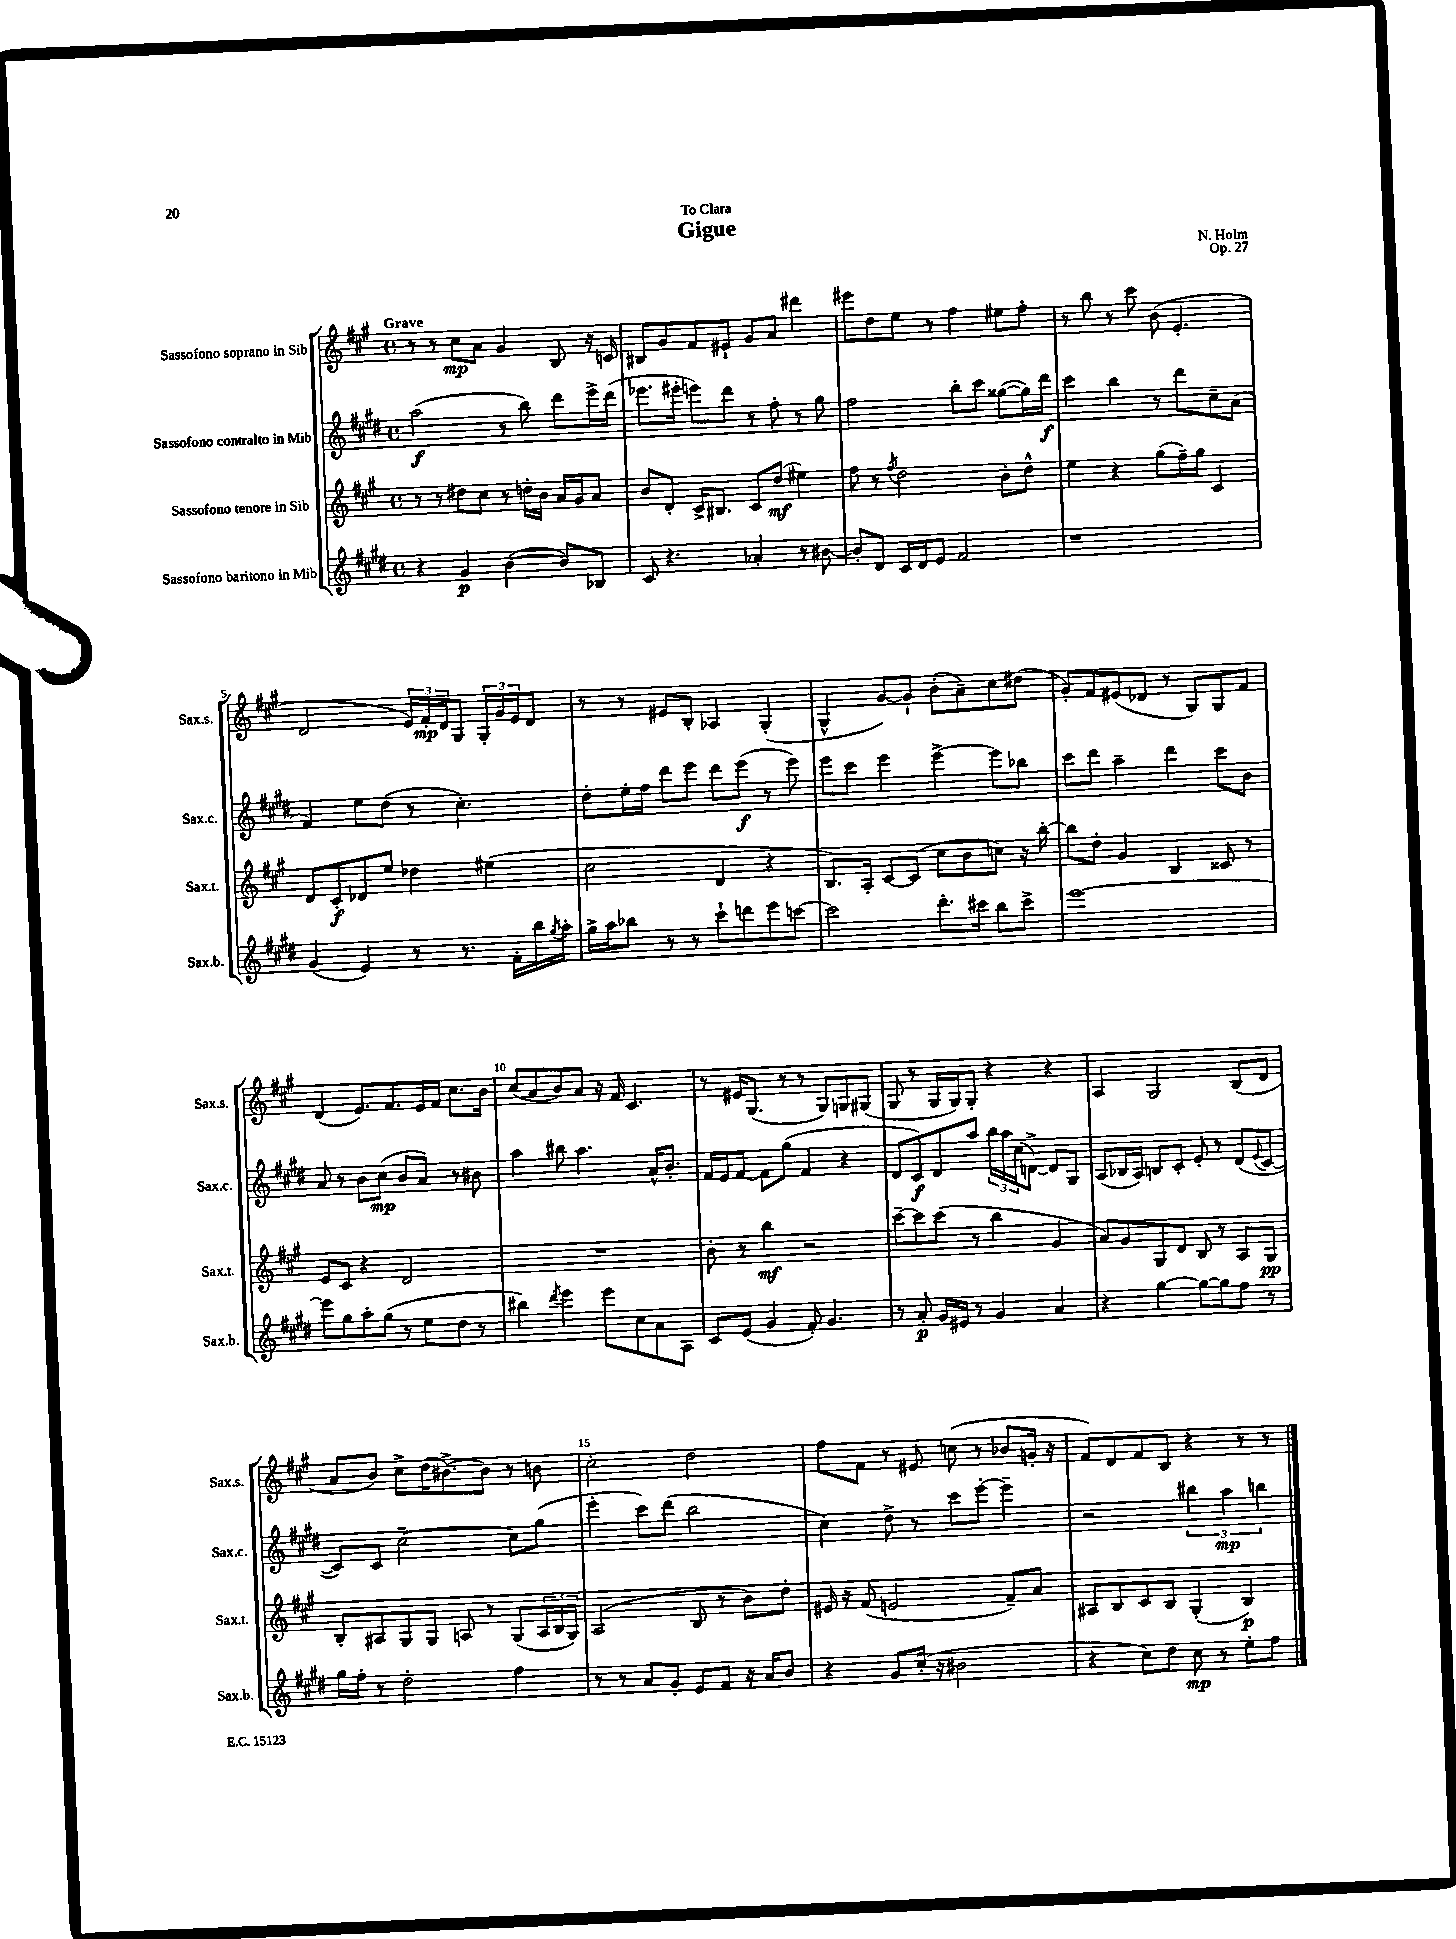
\header { title = "Gigue" composer = "N. Holm" dedication = "To Clara" opus = "Op. 27" }
<<
\new StaffGroup <<
\new Staff = "s0" \with { instrumentName = "Sassofono soprano in Sib" shortInstrumentName = "Sax.s." } {
    \clef treble \key a \major \defaultTimeSignature \time 4/4 \tempo "Grave"
    r8 r8 cis''8\mp a'8 gis'4 b8 r16 c'16 |
    bis8 gis'8 fis'8 eis'8-! gis'8 a'8 dis'''4 |
    eis'''8 d''8 e''8 r8 fis''4 eis''8 fis''8-. |
    r8 b''8 r8 cis'''8 b'8( e'4.-. |
    d'2 \tuplet 3/2 { e'16) fis'16-.\mp d'16 } gis8 \tuplet 3/2 { gis16-. gis'16 e'16 } d'8 |
    r8 r8 eis'8 b8-. aes4 gis4-.( |
    gis4-^ gis'8~) gis'8-! b'8-.( a'8--) cis''8 dis''8( |
    gis'8-.) fis'8 eis'8( des'8 r8 gis8) gis8 fis'8 |
    d'4( e'8.) fis'8. e'16 fis'16 cis''8. b'16 |
    cis''8( a'8 b'8) a'8 r16 fis'16 cis'4. |
    r8 eis'16 gis8.( r8 r8 gis8) g8 gis8( |
    gis8 r8 gis16 gis16) gis8-. r4 r4 |
    a4 gis2 b8( d'8 |
    a'8 b'8) cis''8-> d''16( bis'8.~->) bis'8 r8 b'8 |
    cis''2-. d''2 |
    fis''8 fis'8 r8 eis'8 c''8( r8 bes'8 g'16-. r16 |
    fis'8) d'8 fis'8 b8 r4 r8 r8 \bar "|." |
}
\new Staff = "s1" \with { instrumentName = "Sassofono contralto in Mib" shortInstrumentName = "Sax.c." } {
    \clef treble \key e \major \defaultTimeSignature \time 4/4
    a''2\f( r8 b''8) dis'''8 e'''16-> dis'''16( |
    ees'''8. eis'''16-. e'''8) dis'''8 r8 fis''8-. r8 gis''8 |
    fis''2 b''8-. cis'''8 gisis''8~( gisis''16) dis'''16\f |
    cis'''4 b''4 r8 dis'''8 cis''8-- a'8( |
    fis'4) e''8 dis''8( r8 cis''4.-.) |
    dis''8-. e''16-. fis''16 dis'''8 e'''8 dis'''8 e'''8\f( r8 e'''8) |
    e'''8 cis'''8 e'''4 e'''4~-> e'''8 bes''8 |
    cis'''8 dis'''8 a''4-- dis'''4 cis'''8 b'8 |
    a'8 r8 b'8 cis''8\mp( b'8 a'8) r8 bis'8 |
    a''4 bis''8 a''4. a'16-^ b'8.-. |
    fis'16 e'16 fis'8~ fis'8 gis''8( fis'4 r4 |
    dis'8 cis'8\f) dis'8 a''8 \tuplet 3/2 { b''16 a''16 cis''16( } d'8~->) d'8 gis8 |
    a8( bes16 a16) b8 cis'8-. e'8-. r8 dis'8( \appoggiatura { e'8 } cis'8~ |
    cis'8) cis'8 cis''2~-- cis''8 gis''8( |
    e'''4-. cis'''8) dis'''8( b''2 |
    cis''4) dis''8-> r8 cis'''8 e'''8~-. e'''4-- |
    r2 \tuplet 3/2 { bis''4 a''4\mp b''4 } \bar "|." |
}
\new Staff = "s2" \with { instrumentName = "Sassofono tenore in Sib" shortInstrumentName = "Sax.t." } {
    \clef treble \key a \major \defaultTimeSignature \time 4/4
    r8 r8 dis''8 cis''8 r8 d''16-. b'16 a'16 gis'16 a'8 |
    b'8 d'8-. cis'16-> bis8. cis'8 d''8\mf( eis''4) |
    fis''8 r8 \acciaccatura { fis''8 } d''2 b'8-. d''8-^ |
    e''4 r4 gis''8( fis''16--) gis''16 cis'4 |
    d'8 cis'8-.\f des'8 e''8 des''4 eis''4( |
    cis''2 d'4 r4 |
    b8.) a16-. cis'8~ cis'8( cis''8 b'8 c''8) r16 b''16~-. |
    b''8 d''8-. gis'4 b4 cisis'8 r8 |
    e'8 cis'8 r4 d'2 |
    R1 |
    b'8-. r8 b''4\mf r2 |
    cis'''8~-- cis'''8 cis'''8( r8 b''4 gis'4 |
    a'8) gis'8 gis8 d'8 b8 r8 a8 gis8\pp |
    b8-. ais8 gis8 gis8 a8 r8 gis8( \tuplet 3/2 { a16 b16 gis16) } |
    a2( b8 r8 b'8) d''8-. |
    eis'16 r16 fis'8( e'2 fis'8--) a'8 |
    ais8 b8 cis'8 b8 gis4-.( b4\p) \bar "|." |
}
\new Staff = "s3" \with { instrumentName = "Sassofono baritono in Mib" shortInstrumentName = "Sax.b." } {
    \clef treble \key e \major \defaultTimeSignature \time 4/4
    r4 gis'4\p b'4~( b'8) bes8 |
    cis'8 r4. aes'4-. r8 bis'8~ |
    bis'8-. dis'8 cis'16 dis'16 e'8 fis'2 |
    r1 |
    gis'4( e'4) r8 r8. fis'16-. b''16 \acciaccatura { gis''8 } a''16-. |
    gis''16-> a''16 bes''8 r8 r8 cis'''8-! d'''8 e'''8 c'''8~ |
    c'''2 dis'''8.-. cis'''16 b''8 cis'''8-> |
    e'''1~ |
    e'''8 gis''8 a''8-. gis''8( r8 e''8 dis''8 r8 |
    bis''4) \acciaccatura { dis'''8 } e'''4 e'''8 cis''8 a'8 a8 |
    cis'8 e'8( gis'4 fis'8-.) gis'4. |
    r8 a'8-.\p gis'16 eis'16 r8 gis'4 a'4 |
    r4 gis''4~ gis''8~ gis''8 fis''8 r8 |
    gis''16 fis''16-. r8 dis''2-. fis''4 |
    r8 r8 a'8 gis'8-. e'8 fis'8 r16 a'16 b'8 |
    r4 gis'8 cis''16-.( r16 bis'2 |
    r4 cis''8) dis''8 cis''8\mp r8 e''8-. fis''8 \bar "|." |
}
>>
>>
\layout { \context { \Score \override BarNumber.break-visibility = ##(#f #t #t) barNumberVisibility = #(every-nth-bar-number-visible 5) } }
